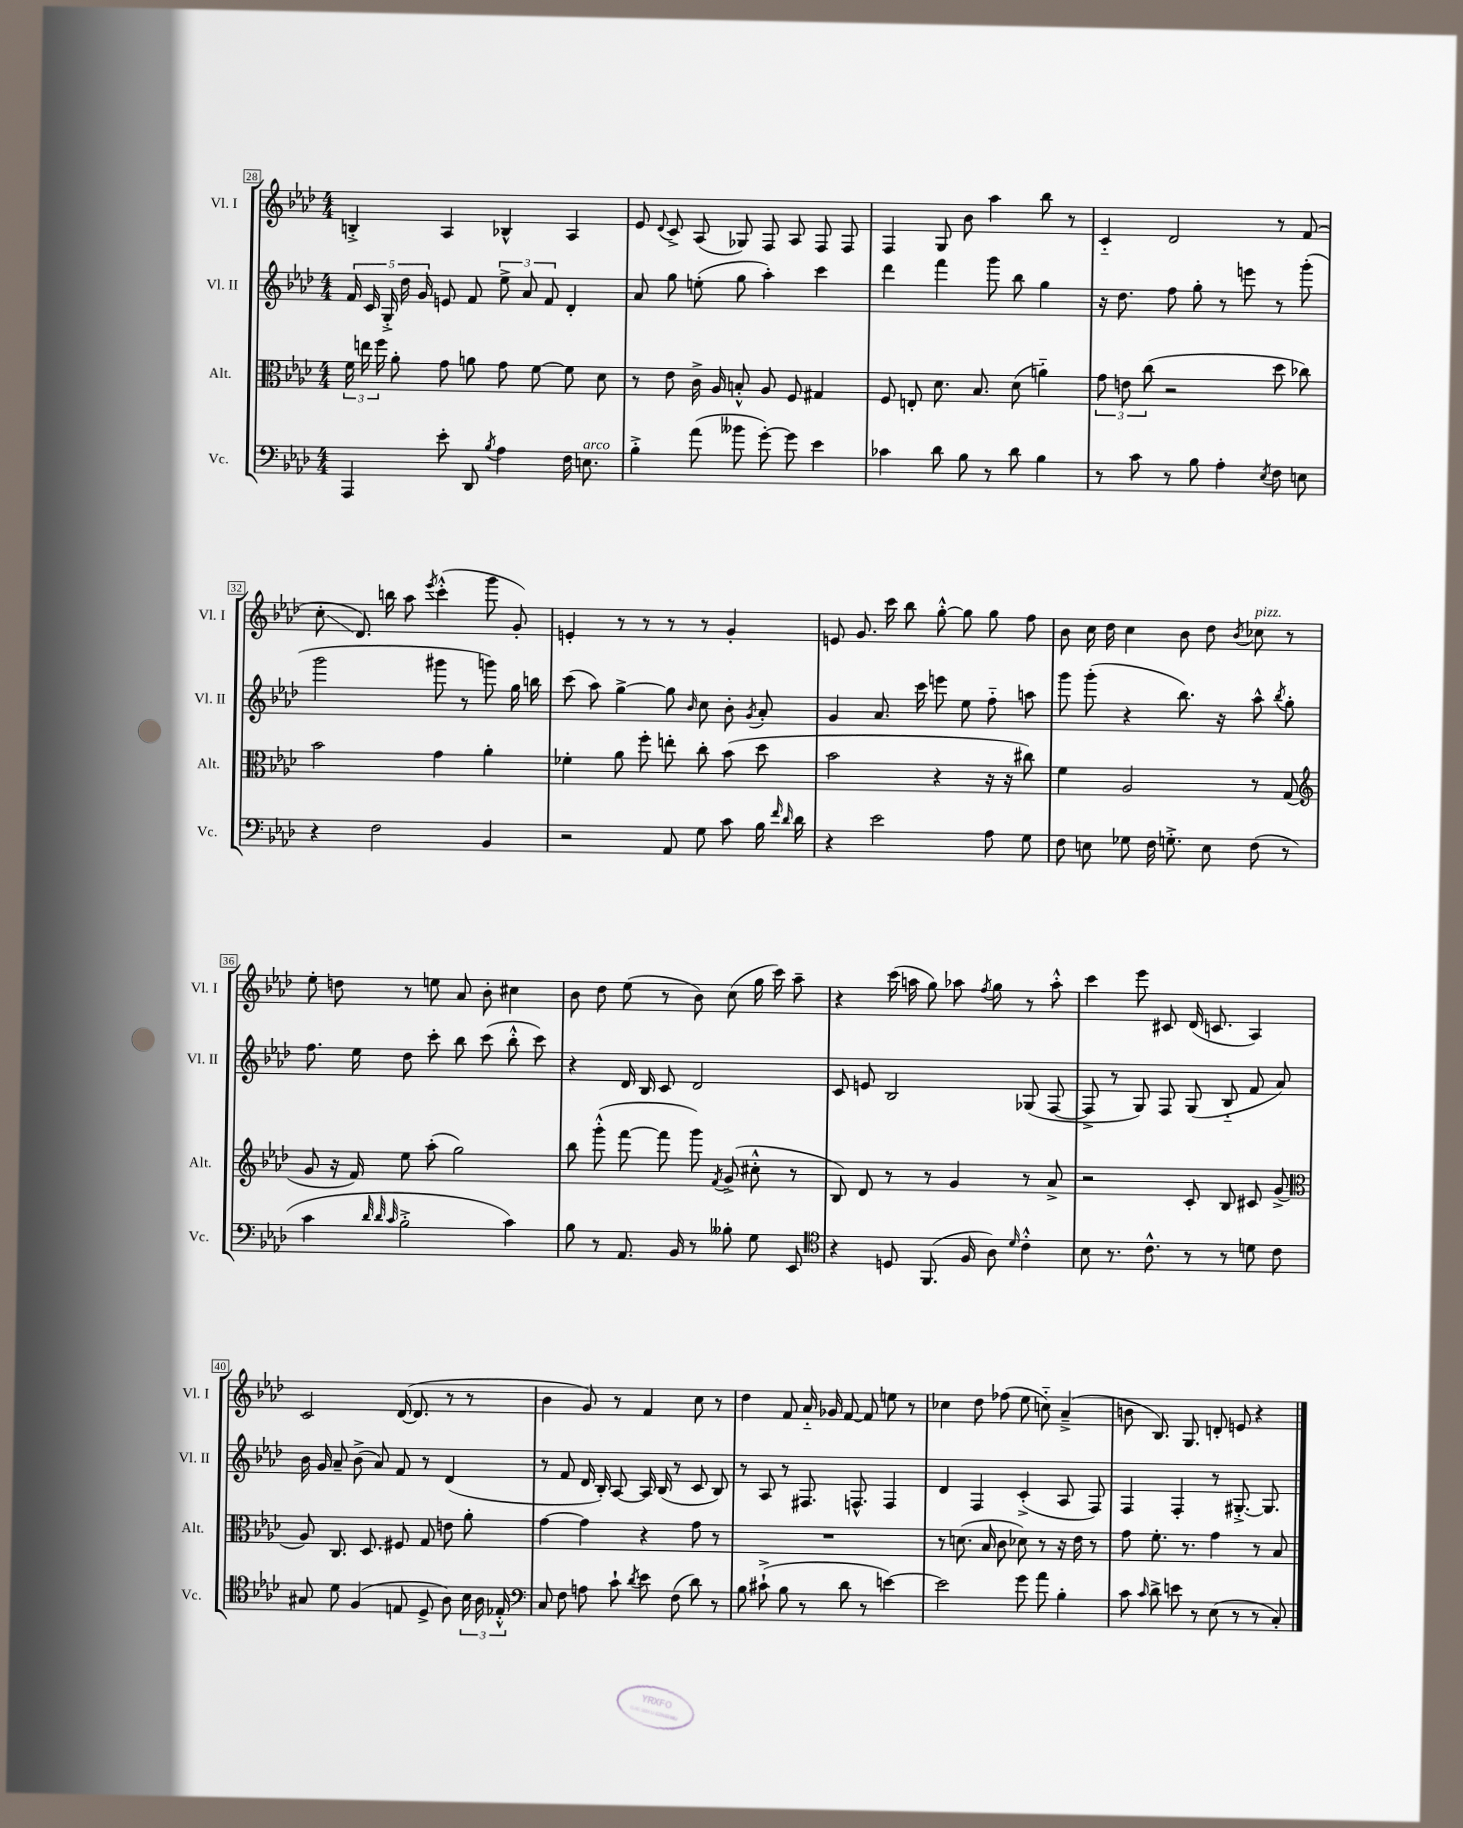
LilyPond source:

<<
\new StaffGroup <<
\new Staff = "s0" \with { instrumentName = "Vl. I" shortInstrumentName = "Vl. I" } {
    \clef treble \key aes \major \numericTimeSignature \time 4/4
    \autoBeamOff b4-.-> aes4 bes4-^ aes4 |
    ees'8 \appoggiatura { des'8 } c'8-> aes8( ges8) f8 aes8 f8 f8 |
    f4 g8 bes'8 aes''4 bes''8 r8 |
    c'4-_ des'2 r8 f'8( |
    c''8-.\glissando des'8.) b''16 aes''8 \acciaccatura { ees'''8 } c'''4-.-^( g'''8 g'8-.) |
    e'4-. r8 r8 r8 r8 g'4-. |
    e'8 g'8. c'''16 bes''8 g''8~-.-^ g''8 g''8 f''8 |
    bes'8 c''16 des''16 c''4 bes'8 des''8 \acciaccatura { bes'8 } ces''8^\markup { \italic "pizz." } r8 |
    ees''8-. d''8 r8 e''8 aes'8 bes'8-. cis''4 |
    bes'8 des''8 ees''8( r8 bes'8) c''8( g''16 c'''16) aes''8-- |
    r4 c'''16( a''16 g''8) aes''8 \acciaccatura { f''8 } g''8 r8 aes''8-.-^ |
    c'''4 ees'''8 cis'8 des'16( c'8. aes4) |
    c'2 des'16~( des'8. r8 r8 |
    bes'4 g'8) r8 f'4 c''8 r8 |
    des''4 f'8 aes'16-_ ges'16 f'8~ f'8 e''8 r8 |
    ces''4 des''8 fes''8( ees''8 c''8-_) aes'4--->( |
    b'8 bes8.) g8. d'8-. e'8 r4 \bar "|." |
}
\new Staff = "s1" \with { instrumentName = "Vl. II" shortInstrumentName = "Vl. II" } {
    \clef treble \key aes \major \numericTimeSignature \time 4/4
    \autoBeamOff \tuplet 5/4 { f'16 c'16 g16-.-> des''16 g'16 } e'8 f'8 \tuplet 3/2 { ees''8-> aes'8 f'8 } des'4-. |
    aes'8 g''8 e''8-.( g''8 aes''4-.) c'''4 |
    des'''4 f'''4 g'''8 bes''8 g''4 |
    r16 des''8. f''8 g''8-. r8 e'''8 r8 g'''8-.( |
    g'''2 gis'''8 r8 g'''8) g''16 b''16 |
    c'''8( aes''8) g''4~-> g''8 \grace { bes'16 } c''8 bes'8-. \acciaccatura { g'8 } aes'8-. |
    g'4 aes'8. c'''16 e'''8 ees''8 f''8-_ a''8 |
    g'''8 g'''8-.( r4 bes''8.) r16 aes''8-^ \acciaccatura { bes''8 } g''8-. |
    f''8. ees''16 des''8 c'''8-. bes''8 c'''8( bes''8-.-^ c'''8) |
    r4 des'16 bes16 c'8 des'2 |
    c'8 e'8 bes2 ges8( f8~ |
    f8-> r8 g8) f8 g8( bes8-_ f'8 aes'8) |
    bes'16 g'16 aes'8-- bes'8->( aes'8) f'8 r8 des'4( |
    r8 f'8 des'16 bes16-.) aes8~ aes16 bes16( r8 c'8 bes8) |
    r8 aes8 r8 fis8. f8.-^ f4 |
    des'4 f4 c'4-.->( aes8 f8) |
    f4 f4-. r8 gis8.~-.-> gis8. \bar "|." |
}
\new Staff = "s2" \with { instrumentName = "Alt." shortInstrumentName = "Alt." } {
    \clef alto \key aes \major \numericTimeSignature \time 4/4
    \autoBeamOff \tuplet 3/2 { f'16 e''16 f''16 } aes'8-. g'8 a'8 g'8 f'8~ f'8 des'8 |
    r8 ees'8 c'16-> aes16 b8-.-^ aes8 f8 gis4 |
    f8 e8-. des'8. bes8. des'8( a'4-_) |
    \tuplet 3/2 { g'8 e'8 c''8( } r2 des''8 ces''8) |
    bes'2 g'4 aes'4-. |
    fes'4-. aes'8 f''8-. e''8-. c''8-. bes'8( des''8 |
    bes'2 r4 r16 r16 cis''8) |
    f'4 aes2 r8 g8( |
    \clef treble g'8 r16 f'16) ees''8 aes''8-.( g''2) |
    bes''8 g'''8-.-^( f'''8~ f'''8 g'''8) \acciaccatura { f'8 } g'8->( cis''8-.-^ r8 |
    bes8) des'8 r8 r8 g'4 r8 aes'8-> |
    r2 c'8-. bes8 cis'8 g'8->( |
    \clef alto aes8) c8. des8. fis8 g8 e'8 aes'8-. |
    g'4~ g'4 r4 g'8 r8 |
    R1 |
    r8 d'8.( bes16 c'8 des'8) r8 r16 ees'16 r8 |
    g'8 f'8.-. r8. g'4 r8 bes8 \bar "|." |
}
\new Staff = "s3" \with { instrumentName = "Vc." shortInstrumentName = "Vc." } {
    \clef bass \key aes \major \numericTimeSignature \time 4/4
    \autoBeamOff aes,,4 ees'8-. des,8 \acciaccatura { bes8 } aes4 f16 e8.^\markup { \italic "arco" } |
    bes4-.-> aes'8( beses'8 g'8~-.) g'8 ees'4 |
    ces'4 des'8 bes8 r8 des'8 bes4 |
    r8 c'8 r8 bes8 aes4-. \acciaccatura { ees8 } f8 e8 |
    r4 f2 bes,4 |
    r2 aes,8 g8 c'8 bes16 \grace { f'16 des'16 } des'16 |
    r4 ees'2 aes8 g8 |
    f8 e8 ges8 f16 g8.-.-> e8 f8( r8 |
    c'4 \grace { des'32 des'32 c'32 } bes2-.-> c'4) |
    bes8 r8 aes,8. bes,16 r8 beses8-. g8 ees,8 |
    \clef tenor r4 d8 f,8.( f16 aes8) \grace { des'16 } c'4-.-^ |
    bes8 r8. c'8.-^ r8 r8 d'8 c'8 |
    gis8 des'8 f4( e8 des8-> aes8) \tuplet 3/2 { bes16 aes16 ees16-.-^ } |
    \clef bass c8 f8 a8 c'8-! \acciaccatura { des'8 } ees'8 f8( des'8) r8 |
    bes8 cis'8-!->( bes8 r8 des'8 r8 e'4~) |
    e'2 g'8 aes'8 bes4-. |
    c'8 \grace { c'16 } des'8-> e'8 r8 ees8( r8 r8 c8-.) \bar "|." |
}
>>
>>
\layout { \context { \Score currentBarNumber = #28 \override BarNumber.stencil = #(make-stencil-boxer 0.1 0.3 ly:text-interface::print) } }
